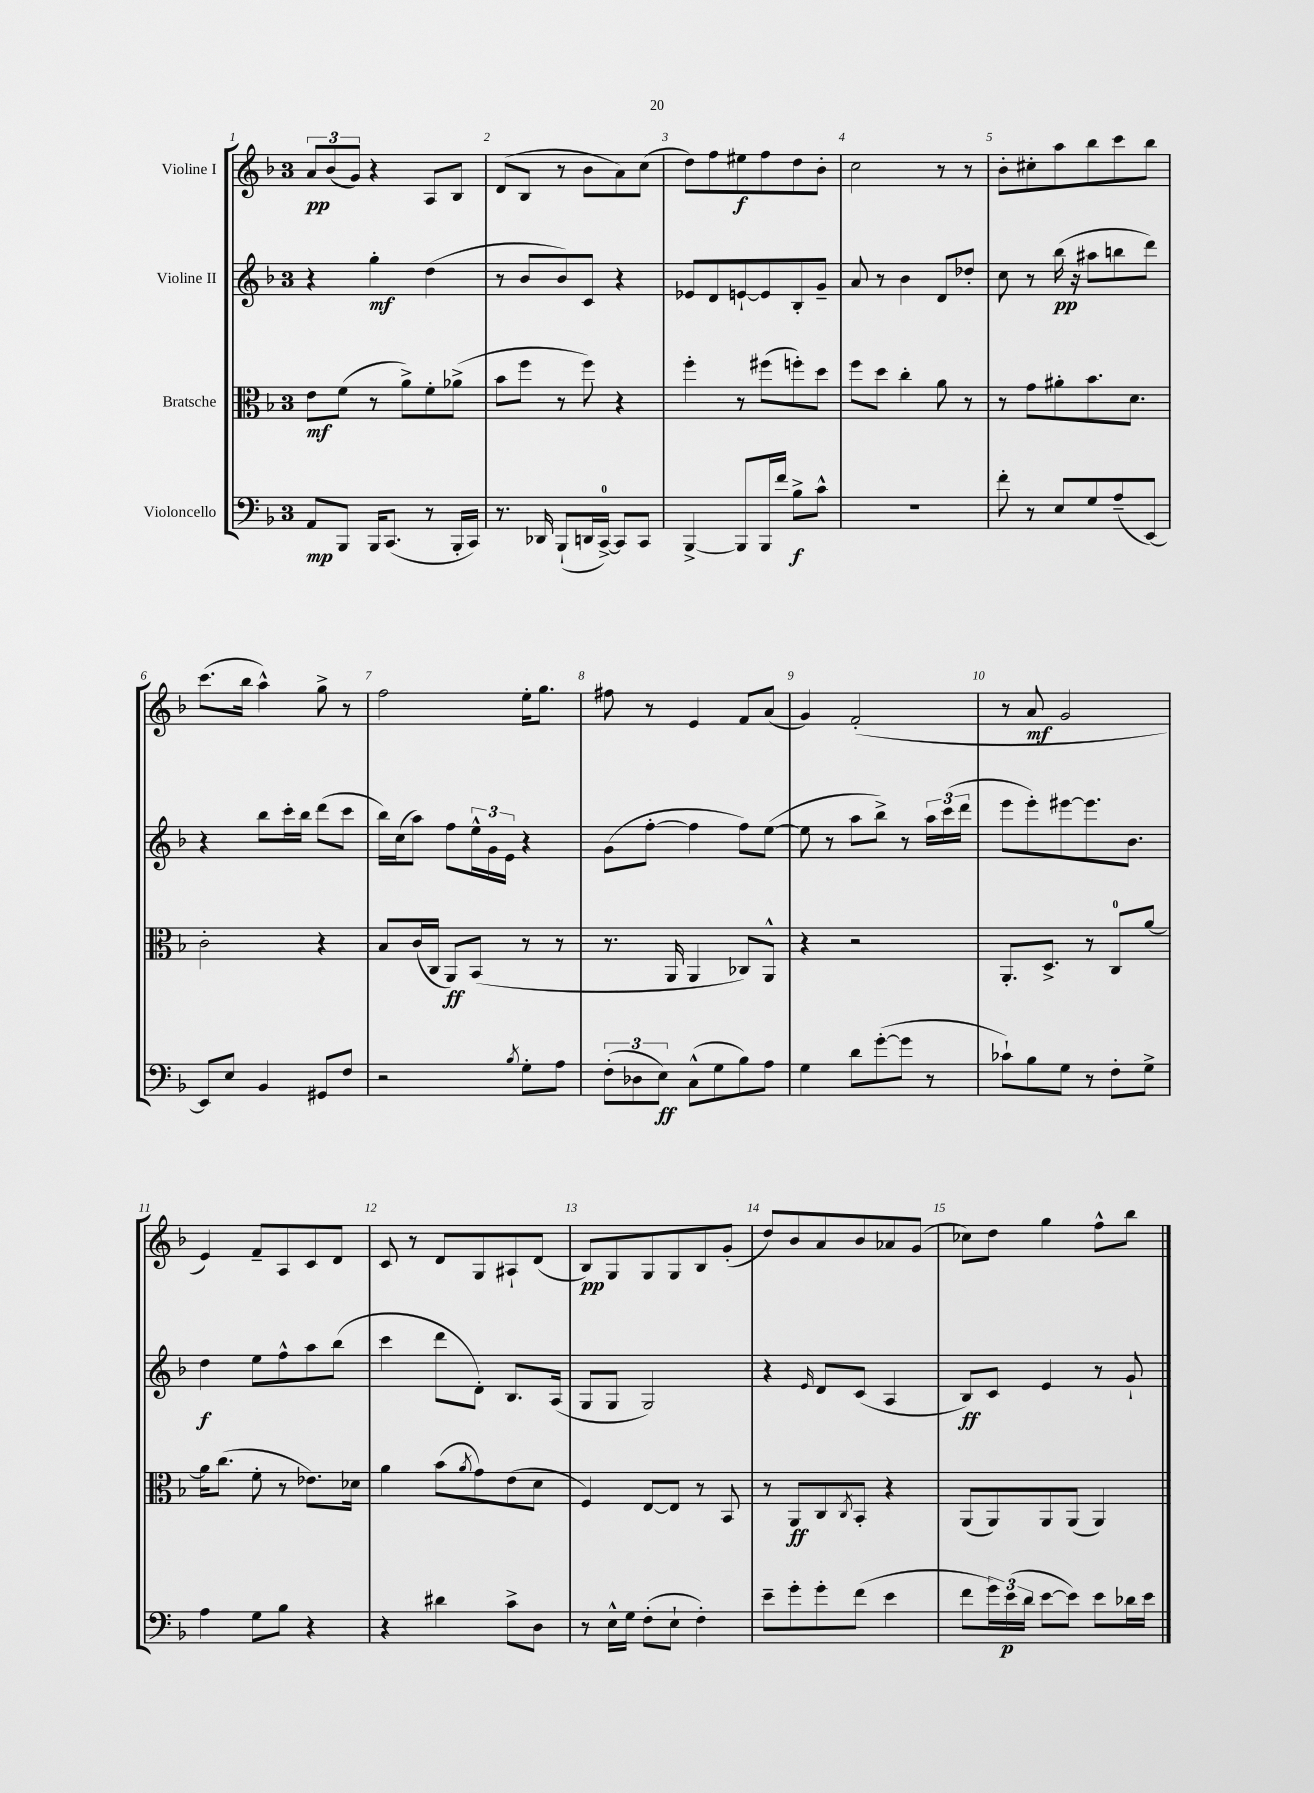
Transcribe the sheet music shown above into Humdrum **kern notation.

**kern	**dynam	**kern	**dynam	**kern	**dynam	**kern	**dynam
*part4	*part4	*part3	*part3	*part2	*part2	*part1	*part1
*staff4	*staff4	*staff3	*staff3	*staff2	*staff2	*staff1	*staff1
*I"Violoncello	*	*I"Bratsche	*	*I"Violine II	*	*I"Violine I	*
*clefF4	*	*clefC3	*	*clefG2	*	*clefG2	*
*k[b-]	*	*k[b-]	*	*k[b-]	*	*k[b-]	*
*M3/4	*	*M3/4	*	*M3/4	*	*M3/4	*
=1	=1	=1	=1	=1	=1	=1	=1
8AA/L	mp	8e\L	mf	4r	.	12a/L	pp
.	.	.	.	.	.	(12b-/	.
8BBB-/J	.	(8f\J	.	.	.	.	.
.	.	.	.	.	.	12g/J)	.
16BBB-/KL	.	8r	.	4gg'\	mf	4r	.
(8.CC/J	.	.	.	.	.	.	.
.	.	8a^\L)	.	.	.	.	.
8r	.	8f'\	.	(4dd\	.	8A/L	.
16BBB-'/LL	.	(8a-X^\J	.	.	.	8B-/J	.
16CC/JJ)	.	.	.	.	.	.	.
=2	=2	=2	=2	=2	=2	=2	=2
8.r	.	8b-\L	.	8r	.	(8d/L	.
.	.	8ff\J	.	8b-/L	.	8B-/J	.
16DD-X/	.	.	.	.	.	.	.
(8BBB-`/L	.	8r	.	8b-/)	.	8r	.
16DDn/L	.	8ff\)	.	8c/J	.	8b-\L	.
[16CC^/JJ)	.	.	.	.	.	.	.
8CC/L]	.	4r	.	4r	.	8a\)	.
8CC/J	.	.	.	.	.	(8cc\J	.
=3	=3	=3	=3	=3	=3	=3	=3
[4BBB-^/	.	4ff'\	.	8e-X/L	.	8dd\L)	.
.	.	.	.	8d/	.	8ff\	.
8BBB-/L]	.	8r	.	[8en`/	.	8ee#X\	f
16BBB-/L	.	(8ff#X\L	.	8e/]	.	8ff\	.
16f/JJ	.	.	.	.	.	.	.
8B-^\L	f	8ffn'\)	.	8B-'/	.	8dd\	.
8c^^\J	.	8dd\J	.	8g~/J	.	8b-'\J	.
=4	=4	=4	=4	=4	=4	=4	=4
2.r	.	8ff\L	.	8a/	.	2cc\	.
.	.	8dd\J	.	8r	.	.	.
.	.	4cc'\	.	4b-\	.	.	.
.	.	8a\	.	8d/L	.	8r	.
.	.	8r	.	8dd-X'/J	.	8r	.
=5	=5	=5	=5	=5	=5	=5	=5
8f'\	.	8r	.	8cc\	.	8b-'\L	.
8r	.	8g\L	.	8r	.	8cc#X'\	.
8E/L	.	8a#X'\	.	(16bb-\	pp	8aa\	.
.	.	.	.	16r	.	.	.
8G/	.	8.b-\	.	8aa#X\L	.	8bb-\	.
(8A~/	.	.	.	8bbn\	.	8ccc\	.
.	.	8.d\J	.	.	.	.	.
[8EE/J)	.	.	.	8ddd\J)	.	8bb-\J	.
!!LO:LB:g=z
=6	=6	=6	=6	=6	=6	=6	=6
8EE/L]	.	2c'\	.	4r	.	(8.ccc\L	.
8E/J	.	.	.	.	.	.	.
.	.	.	.	.	.	16bb-\Jk	.
4BB-/	.	.	.	8bb-\L	.	4aa^^\)	.
.	.	.	.	16ccc'\L	.	.	.
.	.	.	.	16bb-\JJ	.	.	.
8GG#X/L	.	4r	.	(8ddd\L	.	8gg^\	.
8F/J	.	.	.	8ccc\J	.	8r	.
=7	=7	=7	=7	=7	=7	=7	=7
2r	.	8B-/L	.	16bb-\LL)	.	2ff\	.
.	.	.	.	(16cc\J	.	.	.
.	.	(16c/L	.	8aa\J)	.	.	.
.	.	16C/JJ	.	.	.	.	.
.	.	8AA/L)	ff	8ff\L	.	.	.
.	.	(8BB-/J	.	24ee^^\L	.	.	.
.	.	.	.	24g\	.	.	.
.	.	.	.	24e\JJ	.	.	.
8qB-/	.	.	.	.	.	.	.
8G'\L	.	8r	.	4r	.	16ee'\KL	.
.	.	.	.	.	.	8.gg\J	.
8A\J	.	8r	.	.	.	.	.
=8	=8	=8	=8	=8	=8	=8	=8
(12F'\L	.	8.r	.	(8g\L	.	8ff#X\	.
12D-X\	.	.	.	.	.	.	.
.	.	.	.	[8ff'\J	.	8r	.
12E\J)	ff	.	.	.	.	.	.
.	.	16AA/	.	.	.	.	.
(8C^^\L	.	4AA/	.	4ff\]	.	4e/	.
8G\	.	.	.	.	.	.	.
8B-\)	.	8C-X/L)	.	8ff\L)	.	8f/L	.
8A\J	.	8AA^^/J	.	([8ee\J	.	(8a/J	.
=9	=9	=9	=9	=9	=9	=9	=9
4G\	.	4r	.	8ee\]	.	4g/)	.
.	.	.	.	8r	.	.	.
8d\L	.	2r	.	8aa\L	.	(2f'/	.
([8g'\	.	.	.	8bb-^\J)	.	.	.
8g\J]	.	.	.	8r	.	.	.
8r	.	.	.	24aa\LL	.	.	.
.	.	.	.	(24ccc\	.	.	.
.	.	.	.	24ddd\JJ	.	.	.
=10	=10	=10	=10	=10	=10	=10	=10
8c-X`\L)	.	8.AA'/L	.	8eee\L	.	8r	.
8B-\	.	.	.	8eee'\)	.	8a/	mf
.	.	8.D^/J	.	.	.	.	.
8G\J	.	.	.	[8eee#X\	.	2g/	.
8r	.	8r	.	8.eee#\]	.	.	.
8F'\L	.	8C/L	.	.	.	.	.
.	.	.	.	8.b-\J	.	.	.
8G^\J	.	[8a/J	.	.	.	.	.
!!LO:LB:g=z
=11	=11	=11	=11	=11	=11	=11	=11
4A\	.	16a\KL]	.	4dd\	f	4e/)	.
.	.	(8.cc\J	.	.	.	.	.
8G\L	.	8f'\	.	8ee\L	.	8f~/L	.
8B-\J	.	8r	.	8ff^^\	.	8A/	.
4r	.	8.e-X\L)	.	8aa\	.	8c/	.
.	.	.	.	(8bb-\J	.	8d/J	.
.	.	16d-X\Jk	.	.	.	.	.
=12	=12	=12	=12	=12	=12	=12	=12
4r	.	4a\	.	4ccc\	.	8c/	.
.	.	.	.	.	.	8r	.
4d#X\	.	(8b-\L	.	8ddd\L	.	8d/L	.
.	.	8qa/	.	.	.	.	.
.	.	8g\)	.	8d'\J)	.	8G/	.
8c^\L	.	(8e\	.	8.B-/L	.	8A#X`/	.
8D\J	.	8d\J	.	.	.	(8d/J	.
.	.	.	.	(16A/Jk	.	.	.
=13	=13	=13	=13	=13	=13	=13	=13
8r	.	4F/)	.	8G/L	.	8B-/L)	pp
16E^^\LL	.	.	.	8G/J	.	8G/	.
16G\JJ	.	.	.	.	.	.	.
(8F'\L	.	[8E/L	.	2G/)	.	8G/	.
8E`\J	.	8E/J]	.	.	.	8G/	.
4F'\)	.	8r	.	.	.	8B-/	.
.	.	8BB-/	.	.	.	(8g'/J	.
=14	=14	=14	=14	=14	=14	=14	=14
8e~\L	.	8r	.	4r	.	8dd/L)	.
8g'\	.	8AA/L	ff	.	.	8b-/	.
.	.	.	.	16qqe/	.	.	.
8g'\	.	8C/	.	8d/L	.	8a/	.
.	.	8qC/	.	.	.	.	.
(8f\J	.	8BB-'/J	.	(8c/J	.	8b-/	.
4e\	.	4r	.	4A/	.	8a-X/	.
.	.	.	.	.	.	(8g/J	.
=15	=15	=15	=15	=15	=15	=15	=15
8f\L	.	(8AA/L	.	8B-/L)	ff	8cc-X\L)	.
24g\L)	.	8AA/)	.	8c/J	.	8dd\J	.
(24e\	p	.	.	.	.	.	.
24d\JJ	.	.	.	.	.	.	.
[8e\L	.	8AA/	.	4e/	.	4gg\	.
8e\J])	.	(8AA/J	.	.	.	.	.
8e\L	.	4AA/)	.	8r	.	8ff^^\L	.
16d-X\L	.	.	.	8g`/	.	8bb-\J	.
16e\JJ	.	.	.	.	.	.	.
==	==	==	==	==	==	==	==
*-	*-	*-	*-	*-	*-	*-	*-
